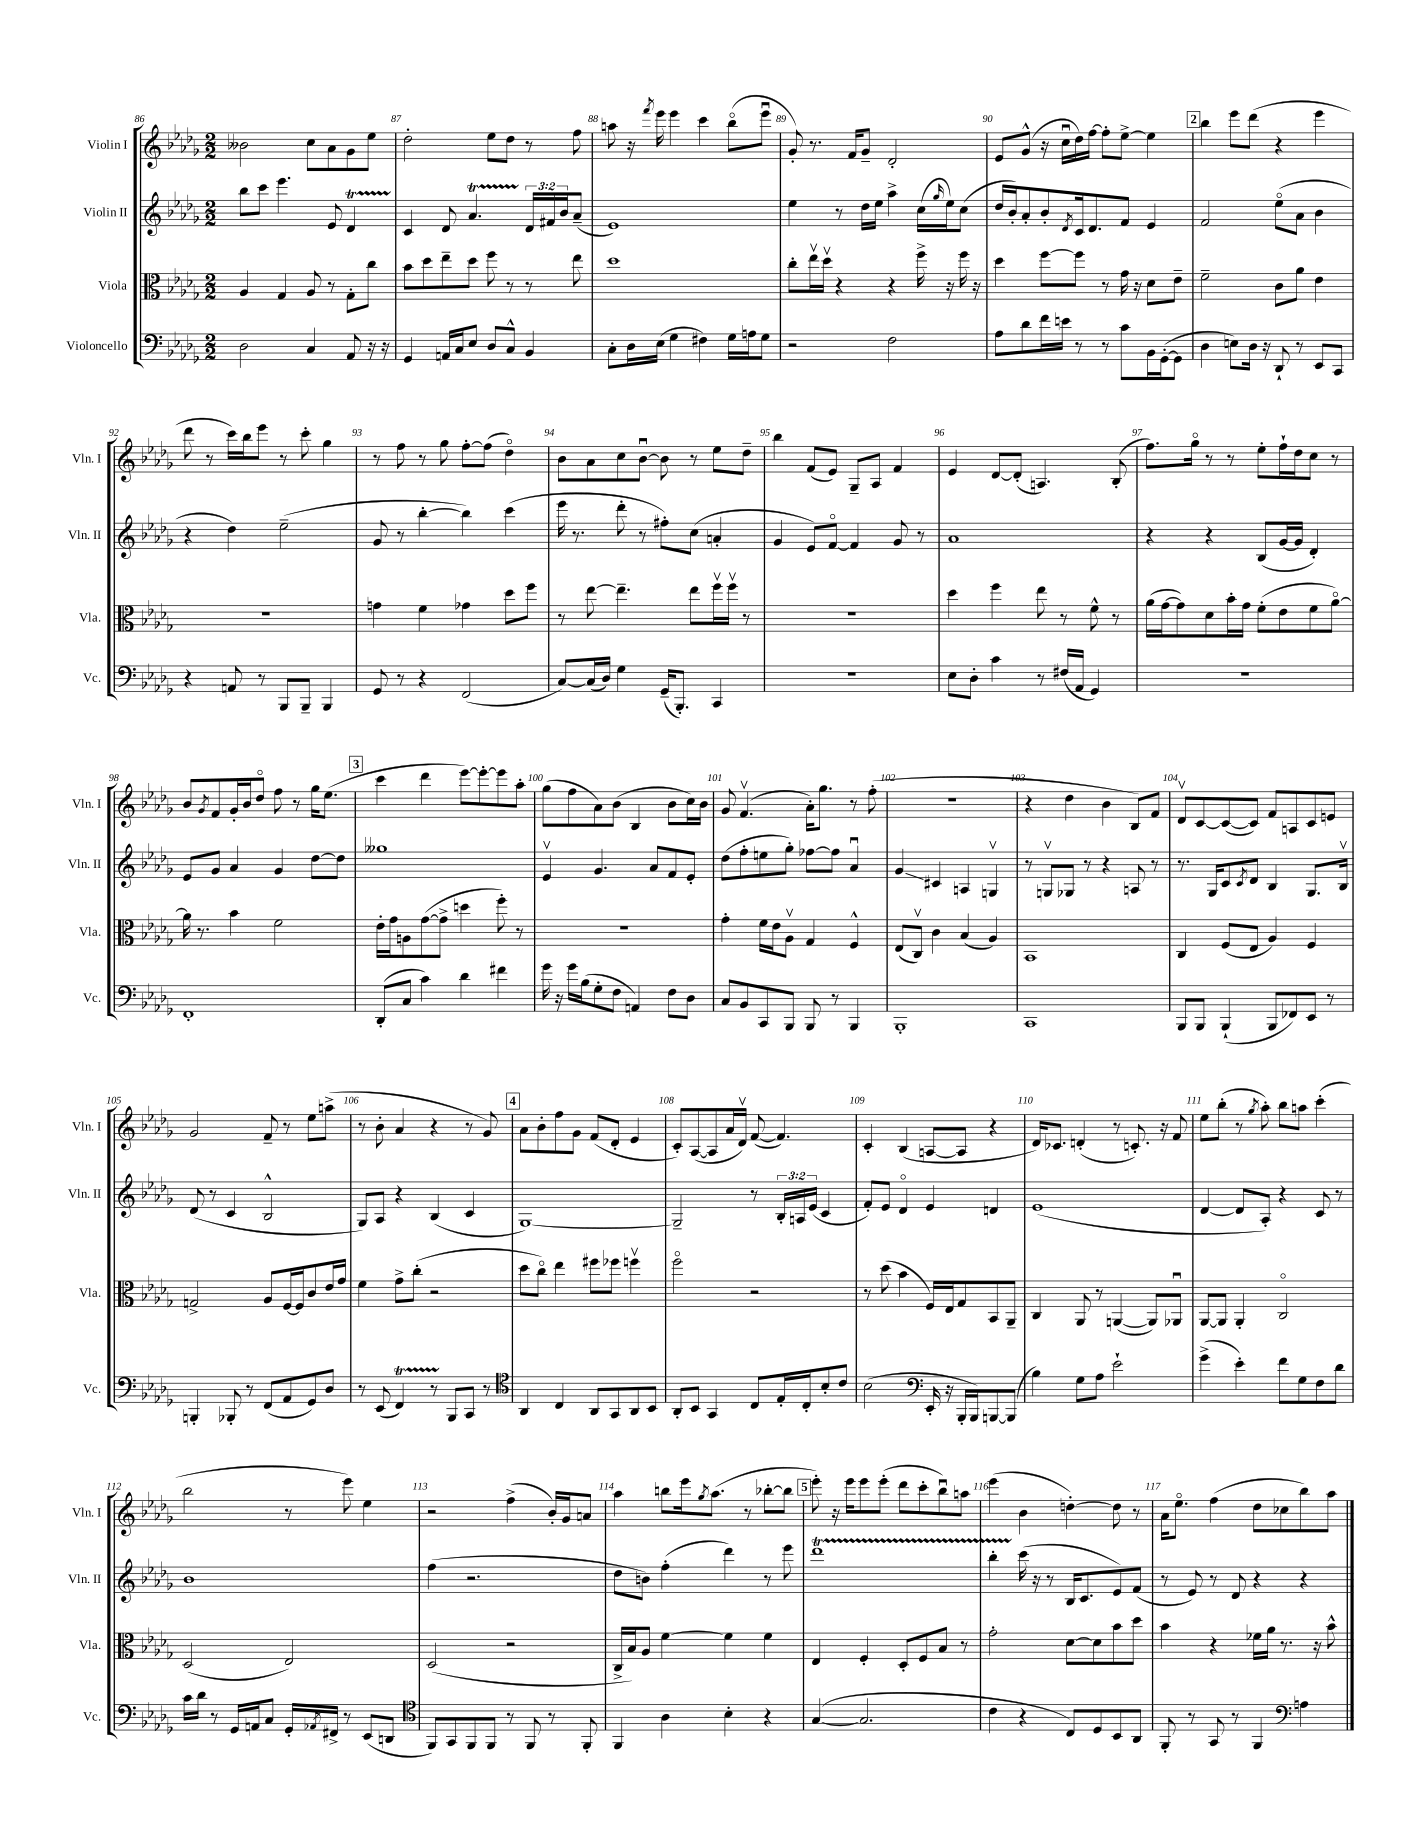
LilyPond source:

<<
\new StaffGroup <<
\new Staff = "s0" \with { instrumentName = "Violin I" shortInstrumentName = "Vln. I" } {
    \clef treble \key des \major \numericTimeSignature \time 2/2
    beses'2 c''8 aes'8 ges'8 ees''8 |
    des''2-. ees''8 des''8 r8 f''8 |
    a''8 r16 \acciaccatura { f'''8 } ees'''16 ees'''4 c'''4 bes''8\flageolet( ees'''8\downbow |
    ges'8-.) r8. f'16 ges'8-- des'2-. |
    ees'8 ges'8-^( r16 c''16\downbow des''16) f''16~ f''8-. ees''8~-> ees''4 |
    \mark \markup { \box "2" } bes''4 ees'''8 des'''8( r4 ees'''4 |
    des'''8 r8 c'''16) bes''16 ees'''8 r8 c'''8-. ges''4 |
    r8 f''8 r8 ges''8 f''8~-. f''8( des''4\flageolet) |
    bes'8 aes'8 c''8 bes'8~\downbow bes'8 r8 ees''8 des''8-- |
    bes''4 f'8( ees'8) ges8-- aes8 f'4 |
    ees'4 des'8~ des'8-.( a4.) bes8-.( |
    f''8.) ges''16\flageolet r8 r8 ees''8-. f''16-! des''16 c''8 r8 |
    bes'8 \acciaccatura { ges'8 } f'8 ges'16-. bes'16 des''8\flageolet f''8 r8 ges''16 ees''8.( |
    \mark \markup { \box "3" } c'''4 des'''4 ees'''8~) ees'''8~-. ees'''8 aes''8-. |
    ges''8( f''8 aes'8) bes'8( bes4 bes'8 c''16) bes'16 |
    ges'8 f'4.\upbow( aes'16-.) ges''8. r8 f''8-.( |
    r1 |
    r4 des''4 bes'4 bes8) f'8 |
    des'8\upbow c'8~ c'8~( c'8) f'8 a8 c'8 e'8 |
    ges'2 f'8-- r8 ees''8 a''8->( |
    r8 bes'8-. aes'4 r4 r8 ges'8) |
    \mark \markup { \box "4" } aes'8 bes'8-. f''8 ges'8 f'8( des'8-. ees'4 |
    c'8-.) aes8~( aes8 aes'16 des'16\upbow) f'8~( f'4.) |
    c'4-. bes4( a8~ a8 r4 |
    des'16) ces'8. d'4-.( r8 c'8.-.) r16 f'8 |
    ees''8 bes''8-.( r8 \acciaccatura { ges''8 } aes''8-.) bes''8 a''8 c'''4-.( |
    bes''2 r8 ees'''8) ees''4 |
    r2 f''4->( bes'16-.) ges'16 a'8 |
    aes''4 b''8 ees'''16 \acciaccatura { ges''8 } aes''8.( r8 bes''8~-. bes''8 |
    \mark \markup { \box "5" } ees'''8-.) r16 ees'''16 ees'''8 ees'''8-.( des'''8 c'''8-. bes''8\downbow) a''8 |
    ees'''4( bes'4 d''4~-.) d''8 r8 |
    aes'16 ees''8.\flageolet f''4( des''8 ces''8 bes''8) aes''8 \bar "|." |
}
\new Staff = "s1" \with { instrumentName = "Violin II" shortInstrumentName = "Vln. II" } {
    \clef treble \key des \major \numericTimeSignature \time 2/2 \override Staff.TupletNumber.text = #tuplet-number::calc-fraction-text
    bes''8 c'''8 ees'''4. ees'8 des'4\startTrillSpan |
    c'4\stopTrillSpan des'8 aes'4.\startTrillSpan \tuplet 3/2 { des'16\stopTrillSpan fis'16 bes'16 } aes'8--( |
    ees'1) |
    ees''4 r8 des''16 ees''16 aes''4-> c''16( \grace { ges''16 } ees''16) c''8( |
    des''16 bes'16-.) aes'8-. bes'8-. \acciaccatura { des'8 } c'16 des'8. f'8 ees'4 |
    \mark \markup { \box "2" } f'2 ees''8\flageolet( aes'8 bes'4 |
    r4 des''4) ees''2--( |
    ges'8 r8 bes''4~-. bes''4) c'''4( |
    ees'''16 r8. des'''8-. r8 fis''8-.) c''8( a'4-. |
    ges'4 ees'8) f'8~\flageolet f'4 ges'8 r8 |
    aes'1 |
    r4 r4 bes8( ges'16~ ges'16 des'4-.) |
    ees'8 ges'8 aes'4 ges'4 des''8~ des''8 |
    \mark \markup { \box "3" } geses''1 |
    ees'4\upbow ges'4. aes'8 f'8 ees'8-. |
    des''8( f''8-. e''8 ges''8-.) fes''8~ fes''8 aes'4\downbow |
    ges'4\glissando cis'4 a4 g4\upbow |
    r8 g8\upbow ges8 r8 r4 a8 r8 |
    r8. ges16 c'8 \acciaccatura { c'8 } des'8 bes4 ges8. bes16\upbow |
    des'8( r8 c'4 bes2-^ |
    ges8) aes8 r4 bes4( c'4 |
    \mark \markup { \box "4" } ges1~) |
    ges2-- r8 \tuplet 3/2 { bes16-. a16 ees'16( } c'4 |
    f'8-.) ees'8 des'4\flageolet ees'4 d'4 |
    ees'1( |
    des'4~ des'8 aes8-.) r4 c'8 r8 |
    bes'1 |
    f''4( r2. |
    des''8 b'8) f''4-.( des'''4) r8 ees'''8 |
    \mark \markup { \box "5" } des'''1\startTrillSpan |
    bes''4-. c'''16\stopTrillSpan( r16 r8 bes16 c'8. ees'8) f'8( |
    r8 ees'8) r8 des'8 r4 r4 \bar "|." |
}
\new Staff = "s2" \with { instrumentName = "Viola" shortInstrumentName = "Vla." } {
    \clef alto \key des \major \numericTimeSignature \time 2/2
    aes4 ges4 aes8 r8 ges8-. c''8 |
    bes'8 des''8 ees''8-- des''8 f''8 r8 r8 ees''8 |
    des''1 |
    c''8-. ees''16\upbow des''16\upbow r4 r4 f''16-> r16 f''16 r16 |
    des''4 f''8~ f''8 r8 ges'16 r16 des'8 ees'8-- |
    \mark \markup { \box "2" } f'2-- c'8 aes'8 ees'4 |
    R1 |
    g'4 f'4 ges'4 des''8 f''8 |
    r8 ees''8~ ees''4.-- ees''8 f''16\upbow f''16\upbow r8 |
    r1 |
    des''4 f''4 ees''8 r8 f'8-^ r8 |
    aes'16( ges'16~ ges'8) des'8 bes'16-. ges'16 f'8-.( ees'8 f'8 aes'8~\flageolet) |
    aes'16 r8. bes'4 f'2 |
    \mark \markup { \box "3" } ees'16-. ges'16 a8 ges'8~( ges'8-> d''4 f''8-.) r8 |
    R1 |
    ges'4-. f'16 ees'16 aes8\upbow ges4 f4-^ |
    ees8( c8\upbow) c'4 bes4( aes4) |
    bes,1 |
    c4 f8( ees8 aes4) f4 |
    g2-> aes8 f16~ f16 c'8 ees'16 ges'16 |
    f'4 ges'8-> c''8-.( r2 |
    \mark \markup { \box "4" } des''8 c''8\flageolet) ees''4 fis''8 fes''8 f''4\upbow |
    f''2\flageolet r2 |
    r8 des''8( bes'4 f16) ees16 ges8 bes,8 aes,8-- |
    c4 aes,8 r8 a,4~( a,8) aes,8\downbow |
    aes,8~ aes,8 aes,4-. c2\flageolet |
    des2( ees2) |
    des2( r2 |
    c16-> bes16) aes8 f'4~ f'4 f'4 |
    \mark \markup { \box "5" } ees4 f4-. des8-. f8 bes8 r8 |
    ges'2-. des'8~ des'8 bes'8 des''8 |
    bes'4 r4 fes'16 aes'16 r8. r16 bes'8-^ \bar "|." |
}
\new Staff = "s3" \with { instrumentName = "Violoncello" shortInstrumentName = "Vc." } {
    \clef bass \key des \major \numericTimeSignature \time 2/2
    des2 c4 aes,8 r16 r16 |
    ges,4 a,16 c16 ees8 des8 c8-^ bes,4 |
    c8-. des16 ees16( ges4 fis4) ges16 a16 ges8 |
    r2 f2 |
    aes8 des'8 f'16 e'16 r8 r8 c'8 bes,16 ges,16~-.( ges,8 |
    \mark \markup { \box "2" } des4 e8) des16 r16 des,8-! r8 ees,8 c,8 |
    r4 a,8 r8 bes,,8 bes,,8-- bes,,4 |
    ges,8 r8 r4 f,2( |
    c8~) c16( des16) ges4 ges,16--( bes,,8.-.) c,4 |
    r1 |
    ees8 des8-. c'4 r8 fis16( aes,16 ges,4) |
    R1 |
    f,1-. |
    \mark \markup { \box "3" } des,8-.( c8 c'4) des'4 fis'4 |
    ges'16 r16 ges'16 bes16( ges8-. f8 a,4) f8 des8 |
    c8 bes,8 c,8 bes,,8 bes,,8 r8 bes,,4 |
    bes,,1-. |
    c,1 |
    bes,,8 bes,,8 bes,,4-!( bes,,8 fes,8) ees,8 r8 |
    b,,4-. bes,,8-. r8 f,8( aes,8 ges,8) des8 |
    r8 ees,8( f,4\startTrillSpan) r8 bes,,8\stopTrillSpan c,8 r8 |
    \mark \markup { \box "4" } \clef tenor aes,4 c4 aes,8 ges,8 aes,8 bes,8 |
    aes,8-. bes,8 ges,4 c8 ees16-. c16-. bes8-. c'8 |
    bes2( \clef bass ees,16-. r16 bes,,16-. bes,,16) b,,8~ b,,8( |
    bes4) ges8 aes8 ees'2-! |
    ges'4->( ees'4-.) f'8 ges8 f8 des'8 |
    c'16 des'16 r8 ges,16 a,16 c8 ges,16-. \acciaccatura { aes,8 } fis,16-> r8 ees,8( d,8 |
    \clef tenor f,8) ges,8 f,8 f,8 r8 f,8 r8 f,8-. |
    f,4 aes4 bes4-. r4 |
    \mark \markup { \box "5" } ges4~( ges2. |
    c'4 r4 c8) des8 bes,8 aes,8 |
    f,8-. r8 ges,8 r8 f,4 \clef bass a4 \bar "|." |
}
>>
>>
\layout { \context { \Score currentBarNumber = #86 \override BarNumber.break-visibility = ##(#f #t #t) barNumberVisibility = #all-bar-numbers-visible } }
